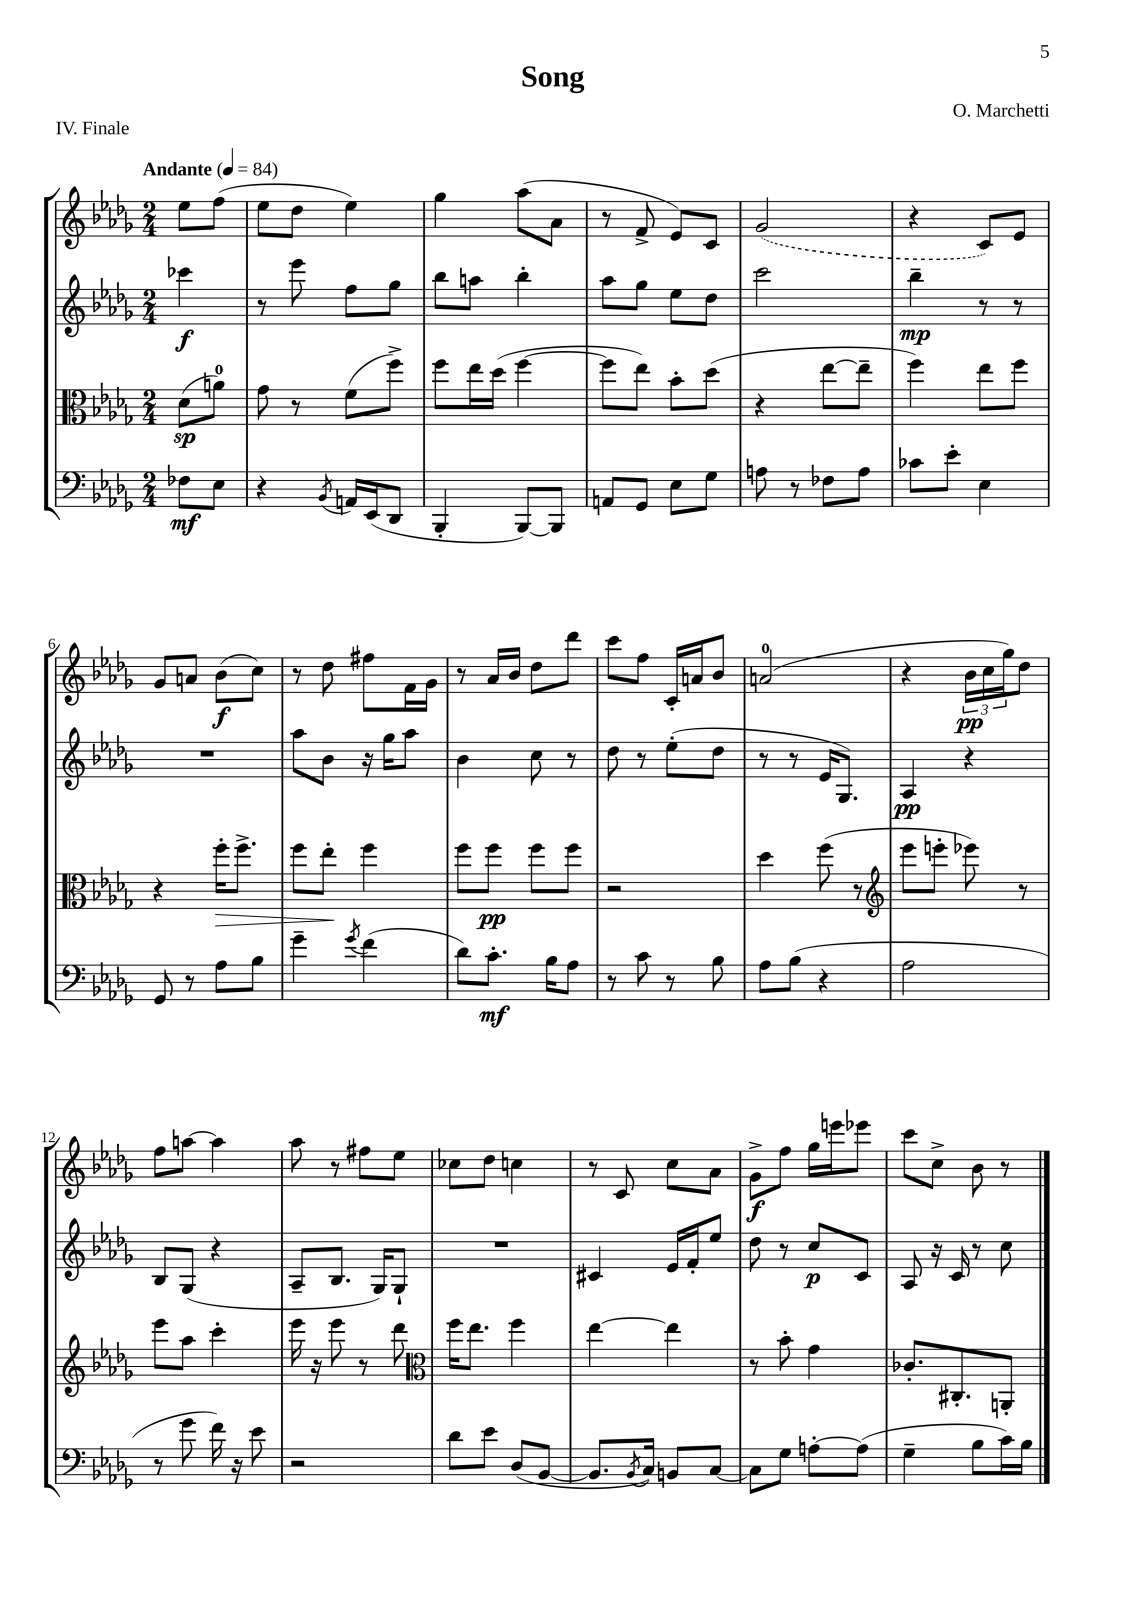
\header { title = "Song" composer = "O. Marchetti" piece = "IV. Finale" }
<<
\new StaffGroup <<
\new Staff = "s0" {
    \clef treble \key des \major \numericTimeSignature \time 2/4 \partial 4 \tempo "Andante" 4 = 84
    ees''8 f''8( |
    ees''8 des''8 ees''4) |
    ges''4 aes''8( aes'8 |
    r8 f'8-> ees'8) c'8 |
    \once \slurDashed ges'2( |
    r4 c'8) ees'8 |
    ges'8 a'8 bes'8\f( c''8) |
    r8 des''8 fis''8 f'16 ges'16 |
    r8 aes'16 bes'16 des''8 des'''8 |
    c'''8 f''8 c'16-. a'16 bes'8 |
    a'2-0( |
    r4 \tuplet 3/2 { bes'16\pp c''16 ges''16) } des''8 |
    f''8 a''8~ a''4 |
    aes''8 r8 fis''8 ees''8 |
    ces''8 des''8 c''4 |
    r8 c'8 c''8 aes'8 |
    ges'8->\f f''8 ges''16 e'''16 ees'''8 |
    c'''8 c''8-> bes'8 r8 \bar "|." |
}
\new Staff = "s1" {
    \clef treble \key des \major \numericTimeSignature \time 2/4 \partial 4
    ces'''4\f |
    r8 ees'''8 f''8 ges''8 |
    bes''8 a''8 bes''4-. |
    aes''8 ges''8 ees''8 des''8 |
    c'''2 |
    bes''4--\mp r8 r8 |
    R2 |
    aes''8 bes'8 r16 ges''16 aes''8 |
    bes'4 c''8 r8 |
    des''8 r8 ees''8-.( des''8 |
    r8 r8 ees'16 ges8.) |
    aes4\pp r4 |
    bes8 ges8( r4 |
    aes8-- bes8. ges16) ges8-! |
    R2 |
    cis'4 ees'16 f'16-. ees''8 |
    des''8 r8 c''8\p c'8 |
    aes8 r16 c'16 r8 c''8 \bar "|." |
}
\new Staff = "s2" {
    \clef alto \key des \major \numericTimeSignature \time 2/4 \partial 4
    des'8\sp( a'8-0) |
    ges'8 r8 f'8( f''8->) |
    f''8 ees''16 des''16( f''4~ |
    f''8 ees''8) bes'8-. des''8( |
    r4 ees''8~ ees''8-- |
    f''4) ees''8 f''8 |
    r4 f''16-.\> f''8.-> |
    f''8 ees''8-.\! f''4 |
    f''8 f''8\pp f''8 f''8 |
    r2 |
    des''4 f''8( r8 |
    \clef treble ees'''8 e'''8-. ees'''8) r8 |
    ees'''8 aes''8 c'''4-. |
    ees'''16 r16 ees'''8 r8 des'''8 |
    \clef alto f''16 ees''8. f''4 |
    ees''4~ ees''4 |
    r8 bes'8-. ges'4 |
    ces'8.-. cis8.-. a,8-. \bar "|." |
}
\new Staff = "s3" {
    \clef bass \key des \major \numericTimeSignature \time 2/4 \partial 4
    fes8\mf ees8 |
    r4 \acciaccatura { bes,8 } a,16 ees,16( des,8 |
    bes,,4-. bes,,8~) bes,,8 |
    a,8 ges,8 ees8 ges8 |
    a8 r8 fes8 a8 |
    ces'8 ees'8-. ees4 |
    ges,8 r8 aes8 bes8 |
    ges'4-- \acciaccatura { ges'8 } f'4( |
    des'8) c'8.-.\mf bes16 aes8 |
    r8 c'8 r8 bes8 |
    aes8 bes8( r4 |
    aes2 |
    r8 ges'8 f'16) r16 ees'8 |
    r2 |
    des'8 ees'8 des8( bes,8~ |
    bes,8. \acciaccatura { bes,8 } c16) b,8 c8~ |
    c8 ges8 a8~-. a8( |
    ges4-- bes8 c'16) bes16 \bar "|." |
}
>>
>>
